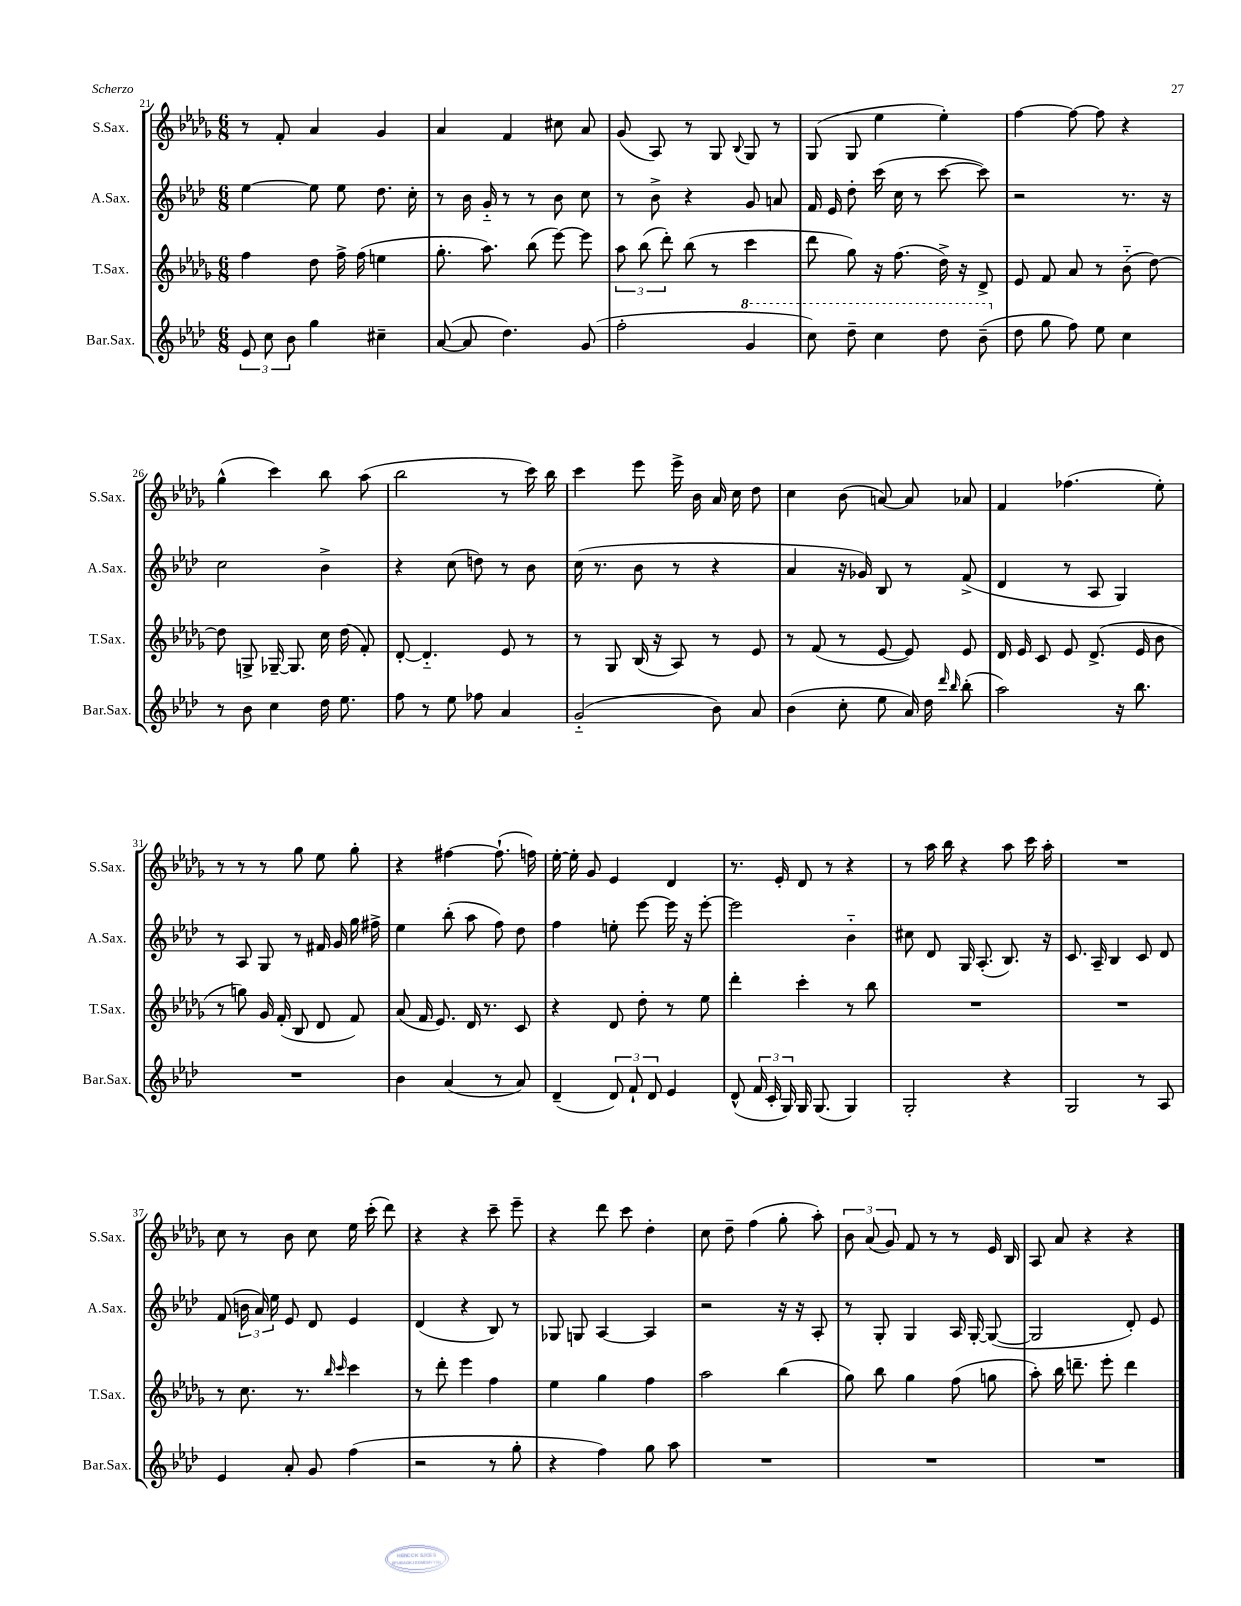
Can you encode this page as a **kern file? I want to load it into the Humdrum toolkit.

**kern	**kern	**kern	**kern
*part4	*part3	*part2	*part1
*staff4	*staff3	*staff2	*staff1
*I"Bar.Sax.	*I"T.Sax.	*I"A.Sax.	*I"S.Sax.
*I'Bar.Sax.	*I'T.Sax.	*I'A.Sax.	*I'S.Sax.
*clefG2	*clefG2	*clefG2	*clefG2
*k[b-e-a-d-]	*k[b-e-a-d-g-]	*k[b-e-a-d-]	*k[b-e-a-d-g-]
*M6/8	*M6/8	*M6/8	*M6/8
=21	=21	=21	=21
12e-/	4ff\	[4ee-\	8r
12cc\	.	.	.
.	.	.	8f'/
12b-\	.	.	.
4gg\	8dd-\	8ee-\]	4a-/
.	16ff^\	8ee-\	.
.	(16ff\	.	.
4cc#X~\	4een\	8.dd-\	4g-/
.	.	16cc'\	.
=22	=22	=22	=22
([8a-/	8.gg-'\	8r	4a-/
8a-/]	.	16b-\	.
.	8.aa-\)	16g/	.
4.dd-\)	.	8r	4f/
.	(8bb-\	8r	.
.	[8eee-\)	8b-\	8cc#X\
(8g/	8eee-\]	8cc\	8a-/
=23	=23	=23	=23
2ff'\	12aa-\	8r	(8g-/
.	(12bb-\	.	.
.	.	8b-^\	8A-/)
.	12ddd-'\)	.	.
.	(8bb-\	4r	8r
.	8r	.	8G-/
.	.	.	8qqB-/
*8va	*	*	*
4gg/	4ccc\	8g/	8G-/
.	.	8an/	8r
=24	=24	=24	=24
8ccc\)	8ddd-\	16f/	(8G-/
.	.	16e-/	.
8ddd-~\	8gg-\)	8dd-'\	8G-/
4ccc\	16r	(16ccc\	4ee-\
.	(8.ff\	16cc\	.
.	.	8r	.
8ddd-\	16dd-^\)	[8ccc\	4ee-'\)
.	16r	.	.
(8bb-~\	8d-^/	8ccc\])	.
=25	=25	=25	=25
*X8va	*	*	*
8dd-\	8e-/	2r	[4ff\
8gg\	8f/	.	.
8ff\)	8a-/	.	8ff\_
8ee-\	8r	.	8ff\]
4cc\	(8b-\	8.r	4r
.	[8dd-\)	.	.
.	.	16r	.
!!LO:LB:g=z
=26	=26	=26	=26
8r	8dd-\]	2cc\	(4gg-^^\
8b-\	8Gn^/	.	.
4cc\	[16G-X~/	.	4ccc\)
.	8.G-/]	.	.
16dd-\	16cc\	4b-^\	8bb-\
8.ee-\	(16dd-\	.	.
.	8f'/)	.	(8aa-\
=27	=27	=27	=27
8ff\	[8d-'/	4r	2bb-\
8r	4.d-/]	.	.
8ee-\	.	(8cc\	.
8ff-X\	.	8ddn\)	.
4a-/	8e-/	8r	8r
.	8r	8b-\	16ccc\)
.	.	.	16bb-\
=28	=28	=28	=28
(2g/	8r	(16cc\	4ccc\
.	.	8.r	.
.	8G-/	.	.
.	(16B-/	8b-\	8eee-\
.	16r	.	.
.	8A-/)	8r	16eee-^\
.	.	.	16b-\
8b-\)	8r	4r	16a-/
.	.	.	16cc\
8a-/	8e-/	.	8dd-\
=29	=29	=29	=29
(4b-\	8r	4a-/	4cc\
.	(8f/	.	.
8cc'\	8r	16r	(8b-\
.	.	16g-X/)	.
8ee-\	[8e-/	8B-/	[8an/)
16a-/)	8e-/])	8r	8a/]
16dd-\	.	.	.
16qqddd-/	.	.	.
16qqbb-/	.	.	.
(8bb-'\	8e-/	(8f^/	8a-X/
=30	=30	=30	=30
2aa-\)	16d-/	4d-/	4f/
.	16e-/	.	.
.	8c/	.	.
.	8e-/	8r	(4.ff-X\
.	(8.d-^/	8A-/	.
16r	.	4G/)	.
8.bb-\	16e-/	.	.
.	8b-\	.	8ee-'\)
!!LO:LB:g=z
=31	=31	=31	=31
2.r	8r	8r	8r
.	8ggn\)	8A-/	8r
.	16g-/	8G/	8r
.	(16f'/	.	.
.	8B-/	8r	8gg-\
.	8d-/	16f#X/	8ee-\
.	.	16g/	.
.	8f/)	16gg\	8gg-'\
.	.	16ff#X^\	.
=32	=32	=32	=32
4b-\	(8a-/	4ee-\	4r
.	16f/	.	.
.	8.e-/)	.	.
(4a-/	.	(8bb-'\	[4ff#X\
.	16d-/	8aa-\	.
.	8.r	.	.
8r	.	8ff\)	(8.ff#`\]
8a-/)	8c/	8dd-\	.
.	.	.	16ffn\)
=33	=33	=33	=33
(4d-~/	4r	4ff\	[16ee-'\
.	.	.	16ee-'\]
.	.	.	8g-/
12d-/)	8d-/	8een'\	4e-/
12f`/	.	.	.
.	8dd-'\	[8eee-\	.
12d-/	.	.	.
4e-/	8r	16eee-\]	4d-/
.	.	16r	.
.	8ee-\	[8eee-'\	.
=34	=34	=34	=34
(8d-^^/	4ddd-'\	2eee-\]	8.r
24f/	.	.	.
24c'/	.	.	.
.	.	.	16e-'/
24G/)	.	.	.
16G/	4ccc'\	.	8d-/
(8.G/	.	.	.
.	.	.	8r
4G/)	8r	4b-\	4r
.	8bb-\	.	.
=35	=35	=35	=35
2G'/	2.r	8cc#X\	8r
.	.	8d-/	16aa-\
.	.	.	16bb-\
.	.	16G/	4r
.	.	(8.A-'/	.
4r	.	8.B-/)	8aa-\
.	.	.	16ccc\
.	.	16r	16aa-'\
=36	=36	=36	=36
2G/	2.r	8.c/	2.r
.	.	16A-~/	.
.	.	4B-/	.
8r	.	8c/	.
8A-/	.	8d-/	.
!!LO:LB:g=z
=37	=37	=37	=37
4e-/	8r	(8f/	8cc\
.	8.cc\	24bn\	8r
.	.	24a-/)	.
.	.	24ee-\	.
8a-'/	.	8e-/	8b-\
.	8.r	.	.
8g/	.	8d-/	8cc\
.	16qqbb-/	.	.
.	16qqccc/	.	.
(4ff\	4ccc\	4e-/	16ee-\
.	.	.	(16ccc'\
.	.	.	8ddd-\)
=38	=38	=38	=38
2r	8r	(4d-/	4r
.	8ddd-'\	.	.
.	4eee-\	4r	4r
8r	4ff\	8B-/)	8ccc~\
8gg'\	.	8r	8eee-~\
=39	=39	=39	=39
4r	4ee-\	8G-X/	4r
.	.	8Gn/	.
4ff\)	4gg-\	[4A-/	8ddd-\
.	.	.	8ccc\
8gg\	4ff\	4A-/]	4dd-'\
8aa-\	.	.	.
=40	=40	=40	=40
2.r	2aa-\	2r	8cc\
.	.	.	8dd-~\
.	.	.	(4ff\
.	(4bb-\	16r	8gg-'\
.	.	16r	.
.	.	8A-'/	8aa-'\)
=41	=41	=41	=41
2.r	8gg-\)	8r	12b-\
.	.	.	(12a-/
.	8bb-\	8G'/	.
.	.	.	12g-/)
.	4gg-\	4G/	8f/
.	.	.	8r
.	(8ff\	16A-/	8r
.	.	[16G'/	.
.	8ggn\	(8G/_	16e-/
.	.	.	16B-/
=42	=42	=42	=42
2.r	8aa-'\)	2G/]	8A-/
.	16bb-\	.	8a-/
.	8.dddn~\	.	.
.	.	.	4r
.	8eee-'\	.	.
.	4ddd\	8d-'/)	4r
.	.	8e-/	.
==	==	==	==
*-	*-	*-	*-
